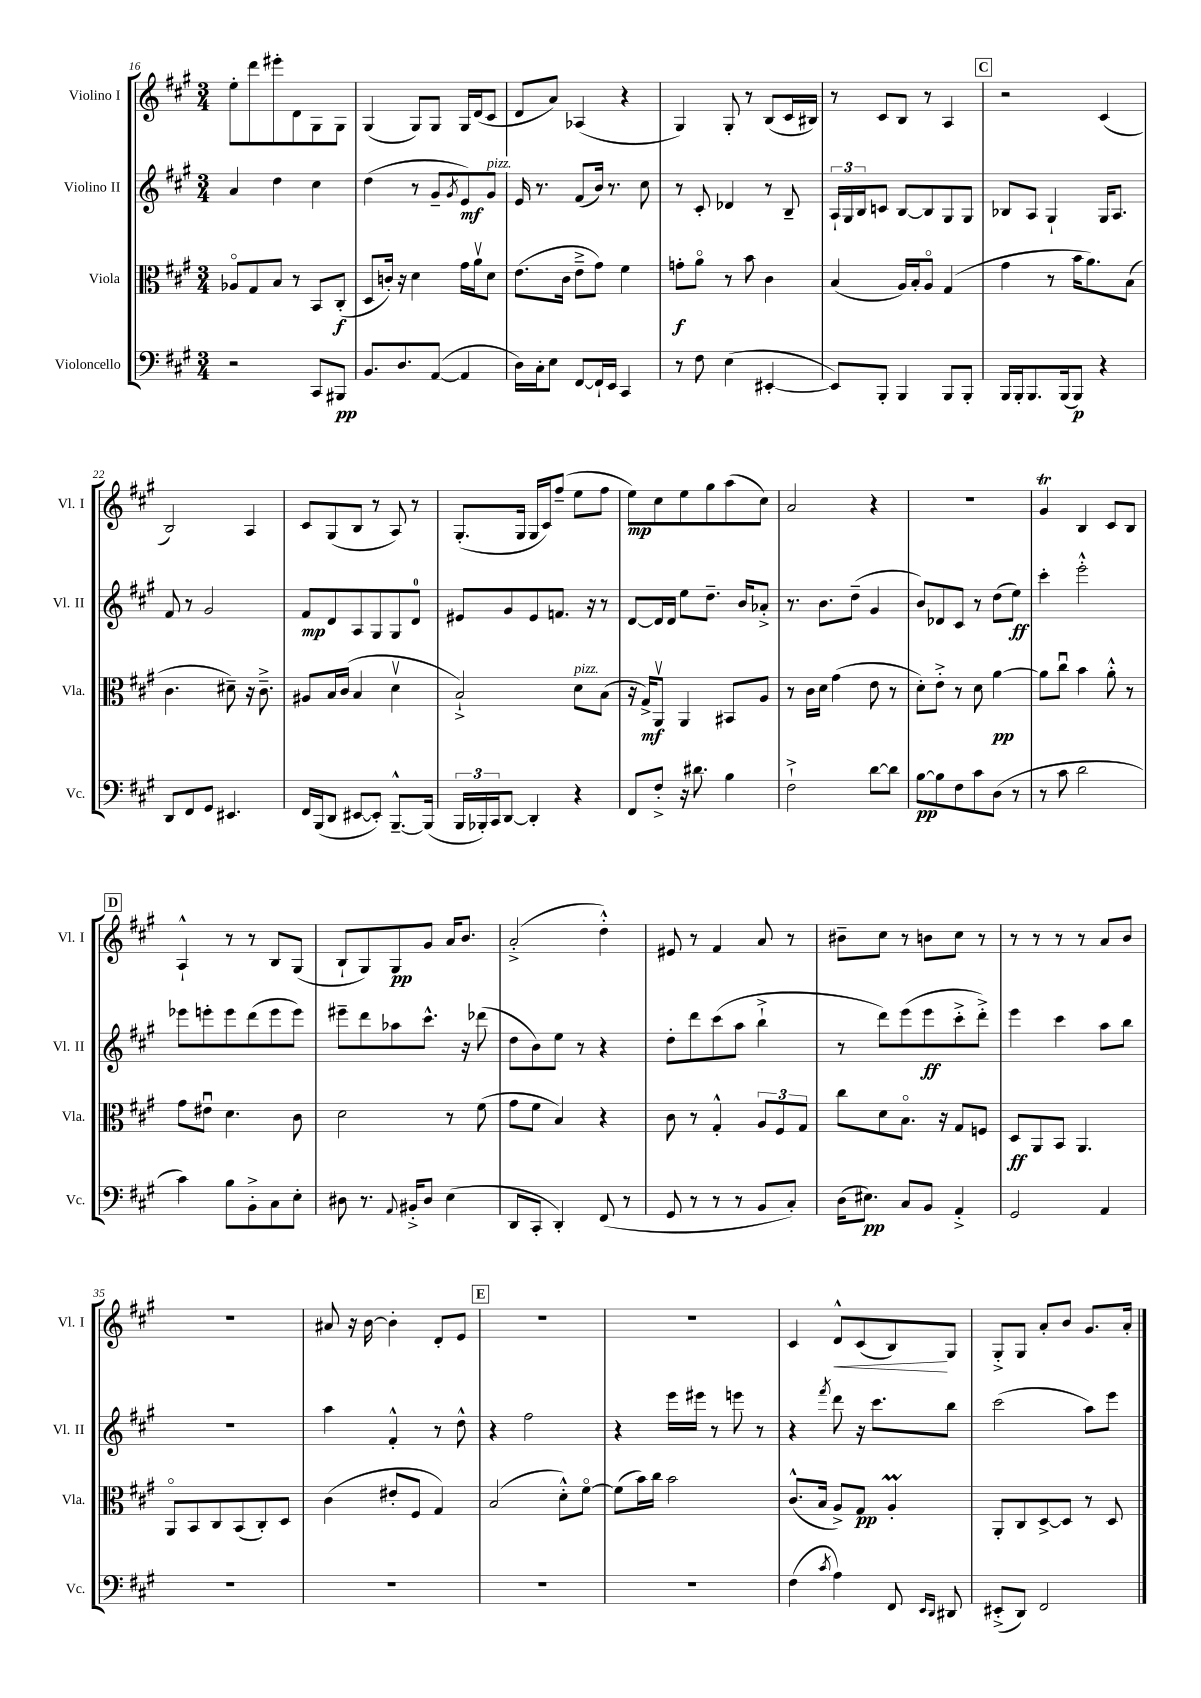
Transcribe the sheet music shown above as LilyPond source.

<<
\new StaffGroup <<
\new Staff = "s0" \with { instrumentName = "Violino I" shortInstrumentName = "Vl. I" } {
    \clef treble \key a \major \numericTimeSignature \time 3/4
    e''8-. d'''8 eis'''8-. d'8 gis8 gis8 |
    gis4( gis8) gis8 gis16 d'16( cis'8 |
    d'8 a'8) aes4( r4 |
    gis4) gis8-. r8 b8( cis'16 bis16) |
    r8 cis'8 b8 r8 a4 |
    \mark \markup { \box "C" } r2 cis'4( |
    b2) a4 |
    cis'8 gis8( b8 r8 a8) r8 |
    gis8.-.( gis16 gis16 cis'16) fis''8--( e''8 fis''8 |
    e''8\mp) cis''8 e''8 gis''8 a''8( cis''8) |
    a'2 r4 |
    R2. |
    gis'4\trill b4 cis'8 b8 |
    \mark \markup { \box "D" } a4-!-^ r8 r8 b8 gis8( |
    b8-! gis8) gis8\pp gis'8 a'16 b'8. |
    a'2-.->( d''4-.-^) |
    eis'8 r8 fis'4 a'8 r8 |
    bis'8-- cis''8 r8 b'8 cis''8 r8 |
    r8 r8 r8 r8 a'8 b'8 |
    R2. |
    ais'8 r16 b'16~ b'4-. d'8-. e'8 |
    \mark \markup { \box "E" } R2. |
    R2. |
    cis'4 d'8-^\< cis'8( b8\!) gis8 |
    gis8-.-> gis8 a'8-. b'8 gis'8. a'16-. \bar "|." |
}
\new Staff = "s1" \with { instrumentName = "Violino II" shortInstrumentName = "Vl. II" } {
    \clef treble \key a \major \numericTimeSignature \time 3/4
    a'4 d''4 cis''4 |
    d''4( r8 gis'8-- \acciaccatura { gis'8 } e'8\mf) gis'8^\markup { \italic "pizz." } |
    e'16 r8. fis'8( b'16) r8. cis''8 |
    r8 cis'8-. des'4 r8 b8-- |
    \tuplet 3/2 { a16-! gis16 b16 } c'8 b8~ b8 gis8 gis8 |
    \mark \markup { \box "C" } bes8 a8 gis4-! gis16 a8. |
    fis'8 r8 gis'2 |
    fis'8\mp d'8 a8 gis8 gis8 d'8-0 |
    eis'8 gis'8 eis'8 f'8. r16 r8 |
    d'8~ d'16 d'16 e''8 d''8.-- b'16 aes'8-.-> |
    r8. b'8. d''8--( gis'4 |
    b'8) des'8 cis'8 r8 d''8( e''8\ff) |
    cis'''4-. e'''2-.-^ |
    \mark \markup { \box "D" } ees'''8 e'''8-. e'''8 d'''8( e'''8 e'''8) |
    eis'''8-- d'''8 aes''8 cis'''8.-^ r16 des'''8( |
    d''8 b'8) e''8 r8 r4 |
    d''8-. d'''8 cis'''8( a''8 b''4-!-> |
    r8 d'''8) e'''8( e'''8\ff cis'''8-.-> d'''8-.->) |
    e'''4 cis'''4 a''8 b''8 |
    R2. |
    a''4 fis'4-.-^ r8 d''8-^ |
    \mark \markup { \box "E" } r4 fis''2 |
    r4 e'''16 eis'''16 r8 e'''8 r8 |
    r4 \acciaccatura { fis'''8 } d'''8 r16 cis'''8. b''8 |
    cis'''2( a''8) e'''8 \bar "|." |
}
\new Staff = "s2" \with { instrumentName = "Viola" shortInstrumentName = "Vla." } {
    \clef alto \key a \major \numericTimeSignature \time 3/4
    aes8\flageolet gis8 b8 r8 b,8 cis8-.\f( |
    d8 c'16-.) r16 d'4 gis'16 a'16\upbow d'8 |
    e'8.( cis'16 e'8---> gis'8) fis'4 |
    g'8-.\f a'8\flageolet r8 b'8 cis'4 |
    b4( a16) b16-. a8\flageolet gis4( |
    \mark \markup { \box "C" } gis'4 r8 b'16 a'8.) b8( |
    cis'4. dis'8--) r16 cis'8.---> |
    ais8 b16 cis'16( b4 d'4\upbow |
    b2-!->) d'8^\markup { \italic "pizz." } b8( |
    r16 gis16->\mf) a,8\upbow a,4 bis,8 a8 |
    r8 cis'16 d'16 gis'4( e'8 r8 |
    d'8-.) e'8-.-> r8 d'8 a'4~\pp |
    a'8 cis''8\downbow b'4 a'8-.-^ r8 |
    \mark \markup { \box "D" } gis'8 eis'8\downbow d'4. cis'8 |
    d'2 r8 fis'8( |
    gis'8 fis'8 b4) r4 |
    cis'8 r8 gis4-.-^ \tuplet 3/2 { a8 fis8 gis8 } |
    cis''8 d'8 b8.\flageolet r16 gis8 f8 |
    d8\ff a,8 b,8 a,4. |
    a,8\flageolet b,8 cis8 b,8( cis8-.) d8 |
    cis'4( eis'8-. fis8 gis4) |
    \mark \markup { \box "E" } b2( d'8-.-^) fis'8~\flageolet |
    fis'8( b'16) cis''16 b'2 |
    cis'8.-^( b16 a8->) gis8\pp a4-.\prall |
    a,8-. cis8 d8~-> d8 r8 d8 \bar "|." |
}
\new Staff = "s3" \with { instrumentName = "Violoncello" shortInstrumentName = "Vc." } {
    \clef bass \key a \major \numericTimeSignature \time 3/4
    r2 cis,8 bis,,8\pp |
    b,8. d8. a,8~( a,4 |
    d16) cis16-. e8 fis,8~ fis,16-! e,16 cis,4 |
    r8 fis8 e4( eis,4~-. |
    eis,8) b,,8-. b,,4 b,,8 b,,8-. |
    \mark \markup { \box "C" } b,,16 b,,16-. b,,8. b,,16( b,,8\p) r4 |
    d,8 fis,8 gis,8 eis,4. |
    fis,16 b,,16( d,8 eis,8~ eis,8-.) b,,8.~---^ b,,16( |
    \tuplet 3/2 { b,,16 bes,,16-.) cis,16 } d,8~ d,4-. r4 |
    fis,8 fis8-.-> r16 dis'8. b4 |
    fis2-!-> d'8~ d'8 |
    b8~\pp b8 fis8 cis'8 d8( r8 |
    r8 cis'8 d'2 |
    \mark \markup { \box "D" } cis'4) b8 b,8-.-> cis8 e8-. |
    dis8 r8. \appoggiatura { a,8 } bis,16-.-> dis8 e4( |
    d,8 cis,8-. d,4-.) fis,8( r8 |
    gis,8 r8 r8 r8 b,8 cis8-.) |
    d16( eis8.\pp) cis8 b,8 a,4-.-> |
    gis,2 a,4 |
    R2. |
    R2. |
    \mark \markup { \box "E" } R2. |
    R2. |
    fis4( \acciaccatura { cis'8 } a4) fis,8 \grace { e,16 d,16 } dis,8 |
    eis,8-.->( d,8) fis,2 \bar "|." |
}
>>
>>
\layout { \context { \Score currentBarNumber = #16 } }
